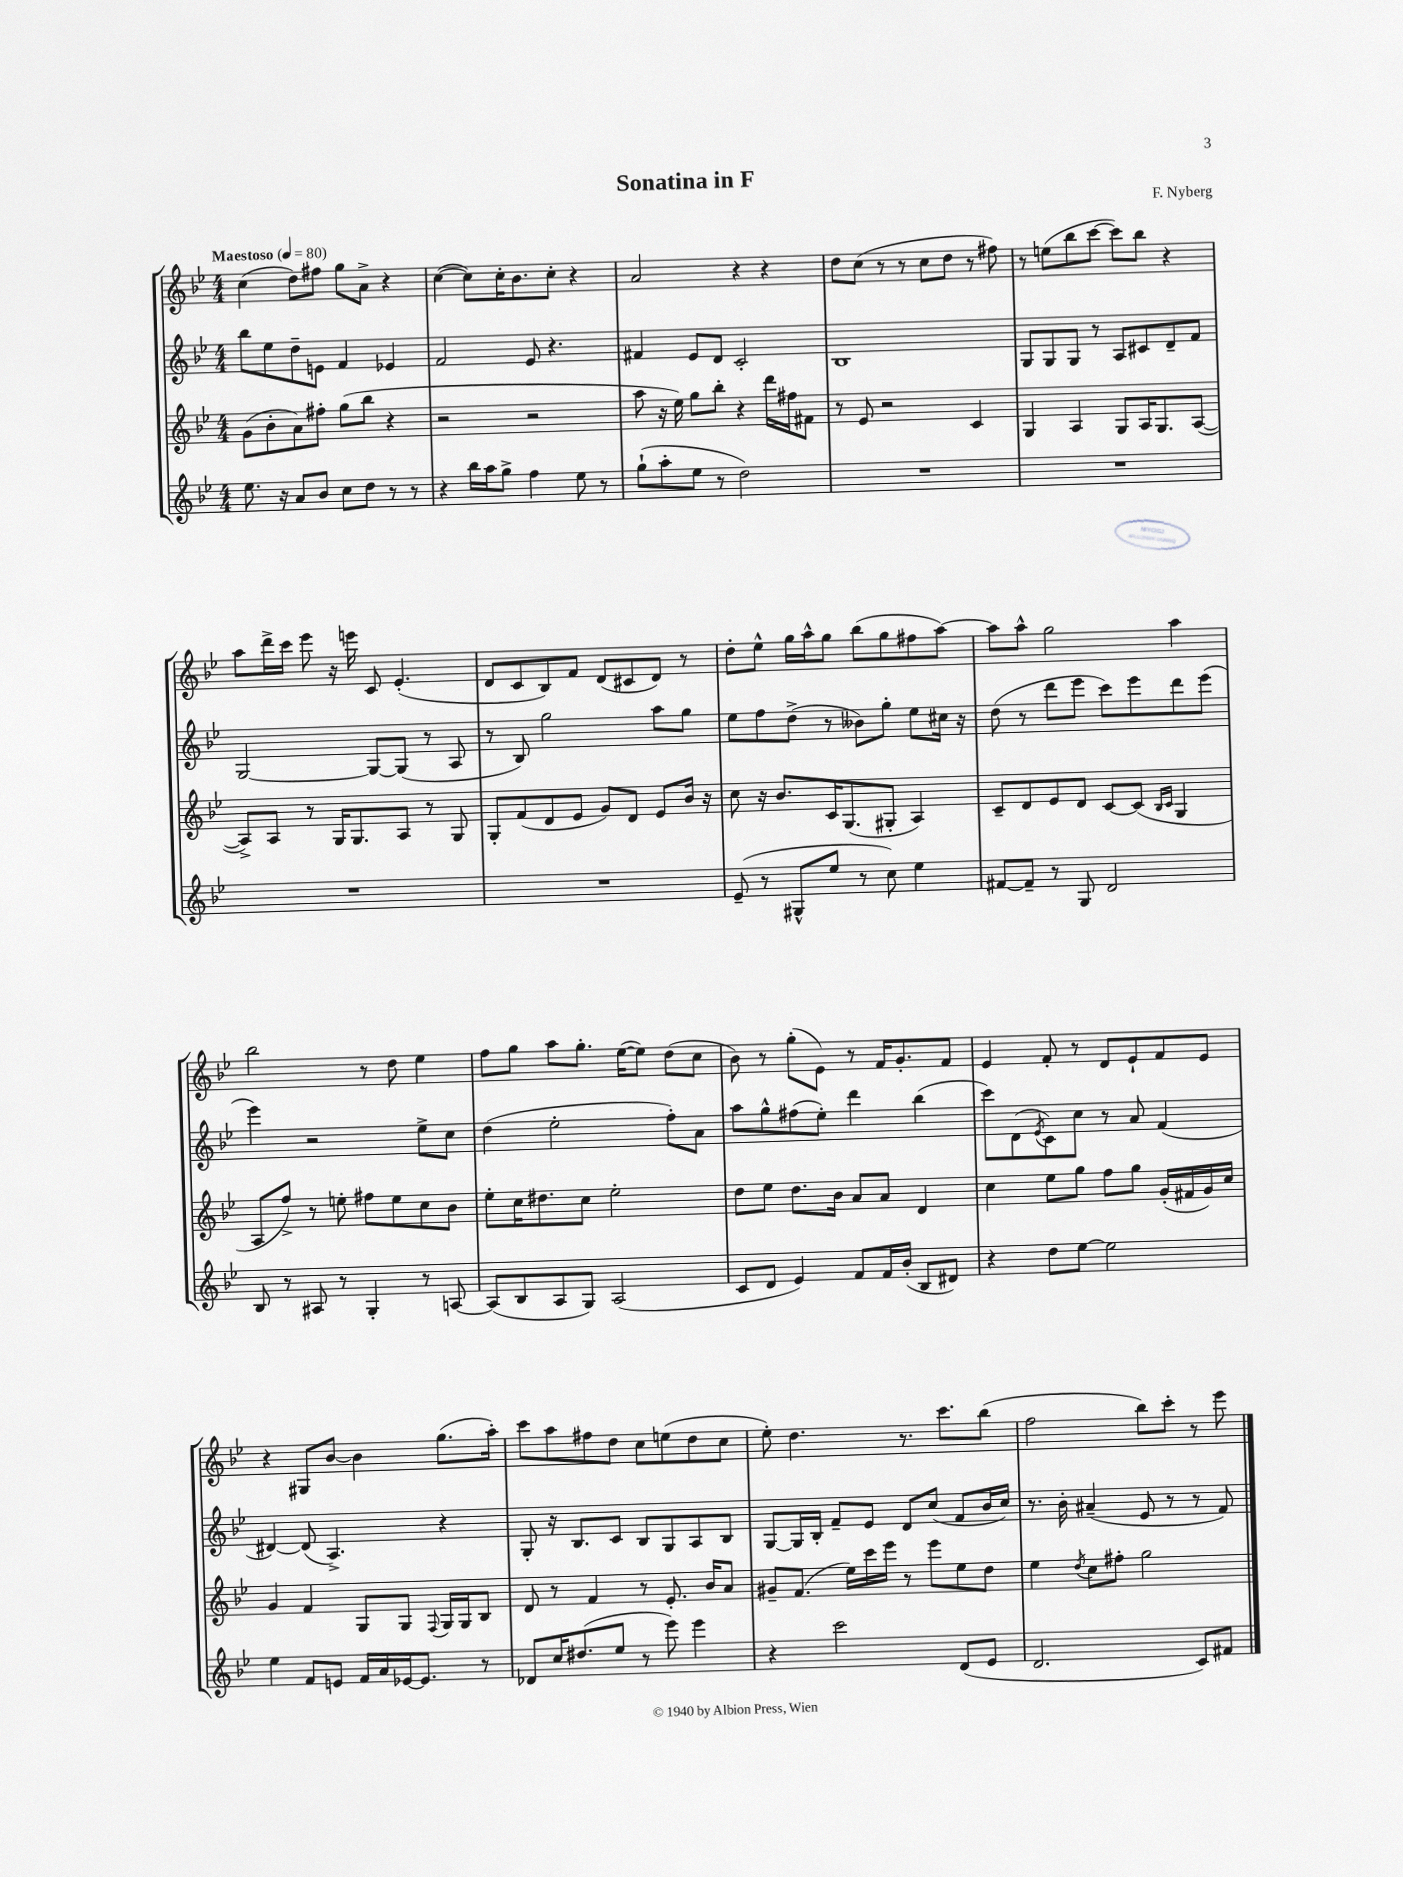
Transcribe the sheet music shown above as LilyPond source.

\header { title = "Sonatina in F" composer = "F. Nyberg" }
<<
\new StaffGroup <<
\new Staff = "s0" {
    \clef treble \key bes \major \numericTimeSignature \time 4/4 \tempo "Maestoso" 4 = 80
    c''4( d''8) fis''8 g''8 a'8-> r4 |
    c''4~( c''8) c''16-. bes'8. c''8-. r4 |
    a'2 r4 r4 |
    d''8 c''8( r8 r8 c''8 d''8 r8 fis''8) |
    r8 e''8( bes''8 c'''8~ c'''8) bes''8 r4 |
    a''8 d'''16-> c'''16 ees'''8 r16 e'''16 c'8 ees'4.-.( |
    d'8 c'8 bes8) f'8 d'8( cis'8 d'8) r8 |
    d''8-. ees''8-^ g''16 a''16-^ g''8 bes''8( g''8 fis''8 a''8~) |
    a''8 a''8-^ g''2 a''4 |
    bes''2 r8 d''8 ees''4 |
    f''8 g''8 a''8 g''8.-. ees''16~( ees''8) d''8( c''8 |
    bes'8) r8 g''8-.( ees'8) r8 f'16 g'8.-. f'8 |
    ees'4 f'8-. r8 d'8 ees'8-! f'8 ees'8 |
    r4 gis8 bes'8~ bes'4 g''8.( a''16-.) |
    c'''8 a''8 fis''8 d''8 c''8 e''8( d''8 c''8 |
    ees''8-.) d''4. r8. c'''8. bes''8( |
    f''2 bes''8) c'''8-. r8 ees'''8 \bar "|." |
}
\new Staff = "s1" {
    \clef treble \key bes \major \numericTimeSignature \time 4/4
    bes''8 ees''8 d''8-- e'8 f'4 ees'4 |
    f'2 ees'8 r4. |
    fis'4 ees'8 d'8 c'2-. |
    bes1 |
    g8 g8 g8 r8 a8 cis'8 d'8-- f'8 |
    g2~ g8~ g8( r8 a8 |
    r8 bes8) g''2 a''8 g''8 |
    ees''8 f''8 d''8->( r8 beses'8) g''8-. ees''8 cis''16 r16 |
    d''8( r8 d'''8 ees'''8 c'''8) ees'''8 d'''8 ees'''8( |
    ees'''4) r2 ees''8-> c''8 |
    d''4( ees''2-. f''8-.) a'8 |
    a''8 g''8-^ fis''8( ees''8-.) d'''4 bes''4( |
    c'''8) d'8( \acciaccatura { ees'8 } c'8) c''8 r8 a'8 f'4( |
    dis'4~) dis'8( a4.->) r4 |
    g8-. r16 bes8. c'8 bes8 g8 a8 bes8 |
    g8~ g16 bes16-. f'8-- ees'8 d'8 c''8( f'8 bes'16 c''16) |
    r8. bes'16-. ais'4--( ees'8 r8 r8 f'8) \bar "|." |
}
\new Staff = "s2" {
    \clef treble \key bes \major \numericTimeSignature \time 4/4
    g'8( bes'8-. a'8) fis''8-. g''8( bes''8 r4 |
    r2 r2 |
    a''8 r16 ees''16) g''8 bes''8-. r4 d'''16 fis''16 fis'8 |
    r8 ees'8 r2 c'4 |
    g4 a4 g8 a16 g8. a8~( |
    a8->) a8 r8 g16 g8. a8 r8 g8 |
    g8-. f'8( d'8 ees'8 g'8) d'8 ees'8 bes'16 r16 |
    c''8 r16 bes'8. c'16 g8.( gis8-. a4) |
    c'8-- d'8 ees'8 d'8 c'8~ c'8( \grace { bes16 c'16 } g4 |
    a8 f''8->) r8 e''8-. fis''8 e''8 c''8 bes'8 |
    ees''8-. c''16 dis''8. c''8 ees''2-. |
    d''8 ees''8 d''8. bes'16 a'8 a'8 d'4 |
    c''4 ees''8 g''8 f''8 g''8 g'16-.( fis'16 g'16) c''16 |
    g'4 f'4 g8 g8 \appoggiatura { f8 } g16 g16 bes8 |
    d'8 r8 f'4 r8 ees'8.-. bes'16 a'8 |
    gis'8-- f'8.( ees''16) c'''16 ees'''16 r8 ees'''8 ees''8 d''8 |
    ees''4 \acciaccatura { d''8 } c''8 fis''8-. g''2 \bar "|." |
}
\new Staff = "s3" {
    \clef treble \key bes \major \numericTimeSignature \time 4/4
    ees''8. r16 a'8 bes'8 c''8 d''8 r8 r8 |
    r4 bes''16 a''16 g''8-> f''4 ees''8 r8 |
    g''8-!( a''8-. ees''8 r8 d''2) |
    R1 |
    R1 |
    R1 |
    R1 |
    ees'8--( r8 gis8-^ ees''8 r8 c''8) ees''4 |
    fis'8~ fis'8-- r8 g8 d'2 |
    bes8 r8 ais8 r8 g4-. r8 a8~ |
    a8( bes8 a8 g8) a2( |
    c'8 d'8 ees'4) f'8 f'16 bes'16-.( bes8 dis'8) |
    r4 d''8 ees''8~ ees''2 |
    ees''4 f'8 e'8 f'16 a'16 ees'16~ ees'8. r8 |
    des'8 c''16 dis''8.( ees''8 r8 ees'''8) ees'''4 |
    r4 c'''2 d'8( ees'8 |
    d'2. c'8) fis'8 \bar "|." |
}
>>
>>
\layout { \context { \Score \remove "Bar_number_engraver" } }
